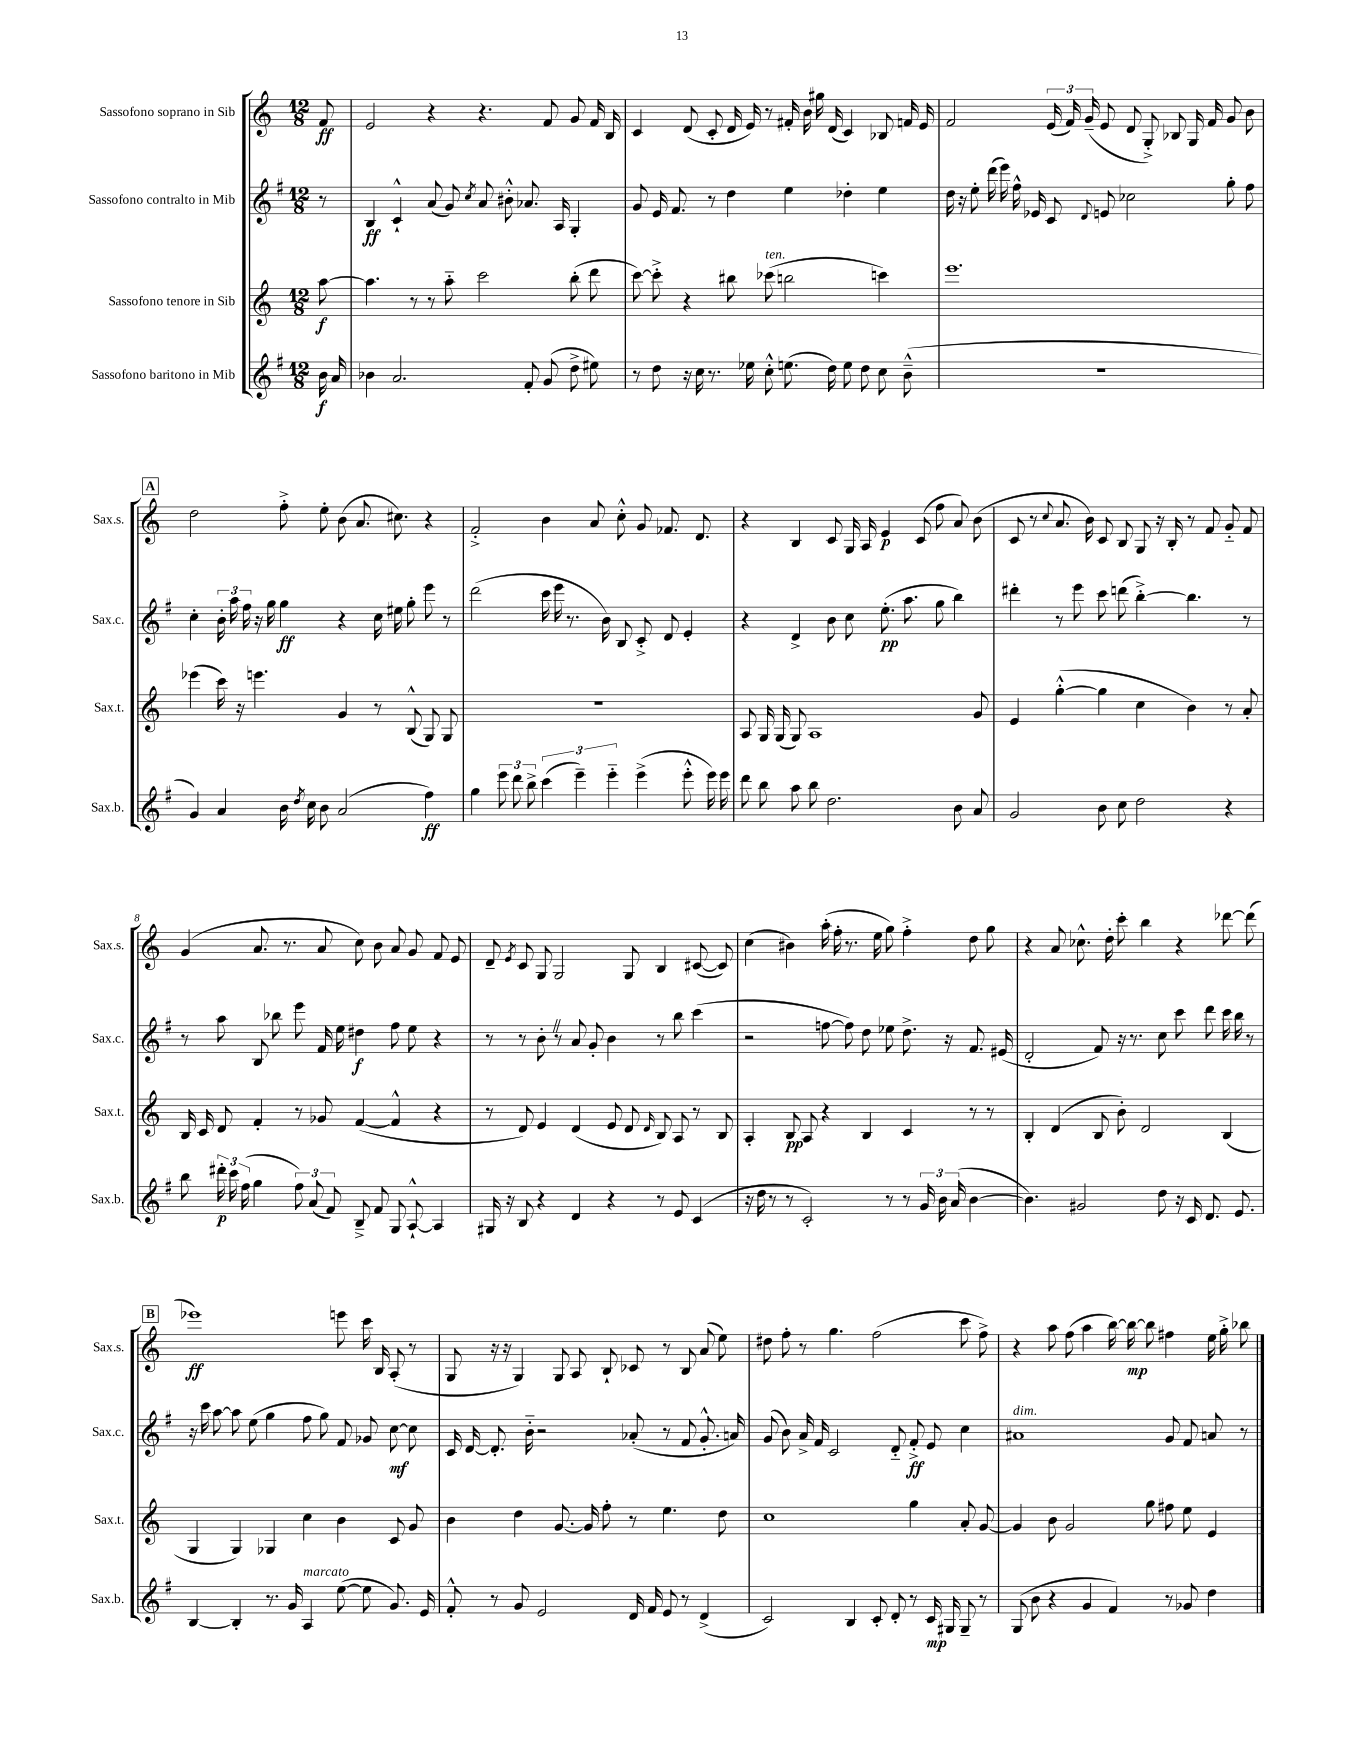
<<
\new StaffGroup <<
\new Staff = "s0" \with { instrumentName = "Sassofono soprano in Sib" shortInstrumentName = "Sax.s." } {
    \clef treble \key c \major \numericTimeSignature \time 12/8 \partial 8
    \autoBeamOff f'8\ff |
    e'2 r4 r4. f'8 g'8 f'16 b16 |
    c'4 d'8( c'8-. d'16 e'16) r8 fis'16-. b'16 gis''16 d'16( c'4) bes8 f'16 e'16 |
    f'2 \tuplet 3/2 { e'16( f'16) g'16--( } e'8 d'8 g8-.->) bes8 g16 f'16 g'8 b'8 |
    \mark \markup { \box "A" } d''2 f''8-.-> e''8-. b'8( a'8. cis''8.) r4 |
    f'2-.-> b'4 a'8 c''8-.-^ g'8 fes'8. d'8. |
    r4 b4 c'8 g16 a16 e'4\p c'8( f''8 a'8) b'8( |
    c'8 r8 \appoggiatura { c''8 } a'8. b'16) c'8 b8 g8 r16 b16-. r8 f'8 g'8-_ f'8 |
    g'4( a'8. r8. a'8 c''8) b'8 a'8 g'8 f'8 e'8 |
    d'8-- \acciaccatura { e'8 } c'8 g8 g2 g8 b4 cis'8~( cis'8) |
    c''4( bis'4) a''16-.( f''16-. r8. e''16 g''8) f''4-.-> d''8 g''8 |
    r4 a'8 ces''8.-^ d''16-. c'''8-. b''4 r4 des'''8~ des'''8( |
    \mark \markup { \box "B" } ees'''1\ff) e'''8 c'''16 b16 a8-.( r8 |
    g8 r16 r16 g4) g8 a8 b8-! ces'8 r8 b8 a'8( e''8) |
    dis''8 f''8-. r8 g''4. f''2( c'''8 f''8->) |
    r4 a''8 f''8( a''4 b''16~) b''16~\mp b''8 fis''4 e''16 g''16-.-> bes''8 \bar "|." |
}
\new Staff = "s1" \with { instrumentName = "Sassofono contralto in Mib" shortInstrumentName = "Sax.c." } {
    \clef treble \key g \major \numericTimeSignature \time 12/8 \partial 8
    \autoBeamOff r8 |
    b4\ff c'4-!-^ a'8( g'8) \acciaccatura { c''8 } a'8 bis'8-.-^ aes'8. a16 g4-. |
    g'8 e'16 fis'8. r8 d''4 e''4 des''4-. e''4 |
    d''16 r16 e''8-. d'''16( e'''16) fis''16-^ ees'16 c'8 \appoggiatura { d'8 } e'8 ces''2 g''8-. fis''8 |
    \mark \markup { \box "A" } c''4-. \tuplet 3/2 { b'16-. a''16 fis''16 } r16 g''16 g''4\ff r4 c''16 eis''16 g''8-. e'''8 r8 |
    d'''2( c'''16 e'''16 r8. b'16) b8 c'8-.-> d'8 e'4-. |
    r4 d'4-> b'8 c''8 e''8.-.\pp( a''8. g''8 b''4) |
    dis'''4-. r8 e'''8 c'''8 d'''8( b''4~-.->) b''4. r8 |
    r8 a''8 b8 bes''8 e'''8 fis'16 e''16 dis''4\f fis''8 e''8 r4 |
    r8 r8 b'8-. \once \override BreathingSign.text = \markup { \musicglyph "scripts.caesura.straight" } \breathe r8 a'8 g'8-. b'4 r8 b''8 c'''4( |
    r2 f''8~ f''8) d''8 ees''8 d''8.-> r16 fis'8. eis'16( |
    d'2-. fis'8) r16 r8. c''8 c'''8 d'''8 c'''16 b''16 r8 |
    \mark \markup { \box "B" } r16 c'''16 a''8~ a''8 e''8( g''4 fis''8 g''8) fis'8 ges'8 c''8~\mf c''8 |
    c'16 d'16~ d'8.-. b'16-_ r2 aes'8-.( r8 fis'8 g'8.-.-^ a'16) |
    g'8( b'8) a'16-> fis'16 c'2 d'8-_ fis'8-.->\ff e'8 c''4 |
    ais'1^\markup { \italic "dim." } g'8 fis'8 a'8 r8 \bar "|." |
}
\new Staff = "s2" \with { instrumentName = "Sassofono tenore in Sib" shortInstrumentName = "Sax.t." } {
    \clef treble \key c \major \numericTimeSignature \time 12/8 \partial 8
    \autoBeamOff a''8~\f |
    a''4. r8 r8 a''8-_ c'''2 b''8-.( d'''8 |
    c'''8~) c'''8-.-> r4 bis''8 ces'''8^\markup { \italic "ten." }( b''2 c'''4) |
    e'''1. |
    \mark \markup { \box "A" } ees'''4( c'''16) r16 e'''4. g'4 r8 b8-^( g8) g8 |
    R1. |
    a8 g16 g16( g8) a1 g'8 |
    e'4 g''4~-.-^( g''4 c''4 b'4) r8 a'8-. |
    b16 c'16 d'8 f'4-. r8 ges'8 f'4~( f'4-^ r4 |
    r8 d'8) e'4 d'4( e'8 d'8 \grace { d'16 } b8) a8 r8 b8 |
    a4-. b8\pp a8 r4 b4 c'4 r8 r8 |
    b4-. d'4( b8 b'8-.) d'2 b4( |
    \mark \markup { \box "B" } g4 g4) ges4 c''4 b'4 c'8 g'8 |
    b'4 d''4 g'8.~ g'16 f''8-. r8 e''4. d''8 |
    c''1 g''4 a'8-. g'8~ |
    g'4 b'8 g'2 g''8 fis''8 e''8 e'4 \bar "|." |
}
\new Staff = "s3" \with { instrumentName = "Sassofono baritono in Mib" shortInstrumentName = "Sax.b." } {
    \clef treble \key g \major \numericTimeSignature \time 12/8 \partial 8
    \autoBeamOff b'16\f a'16 |
    bes'4 a'2. fis'8-. g'8( d''8-> eis''8) |
    r8 d''8 r16 c''16 r8. ees''16 c''8-.-^ e''8.( d''16) e''8 d''8 c''8 b'8---^( |
    R1. |
    \mark \markup { \box "A" } g'4) a'4 b'16 \acciaccatura { d''8 } c''16 b'8 a'2( fis''4\ff) |
    g''4 \tuplet 3/2 { e'''8 d'''8 b''8-> } \tuplet 3/2 { c'''4( e'''4--) e'''4-_ } e'''4->( e'''8-.-^ e'''16) e'''16 |
    d'''8 b''8 a''8 b''8 d''2. b'8 a'8 |
    g'2 b'8 c''8 d''2 r4 |
    b''8 \tuplet 3/2 { dis'''16-.\p c'''16 fis''16( } g''4 \tuplet 3/2 { fis''8) a'8( fis'8) } b8---> fis'8 g8 a8~-!-^ a4 |
    gis16 r16 b8 r4 d'4 r4 r8 e'8 c'4( |
    r16 d''16 r8 r8 c'2-.) r8 r8 \tuplet 3/2 { g'16 b'16 a'16( } b'4~ |
    b'4.) gis'2 d''8 r16 c'16 d'8. e'8. |
    \mark \markup { \box "B" } b4~ b4-. r8. g'16 a4^\markup { \italic "marcato" } e''8~( e''8 g'8.) e'16 |
    fis'8-.-^ r8 g'8 e'2 d'16 fis'16 e'8 r8 d'4->( |
    c'2) b4 c'8-. d'8-. r8 c'16\mp gis16 gis8-- r8 |
    g8( b'8 r4 g'4 fis'4) r8 ges'8 d''4 \bar "|." |
}
>>
>>
